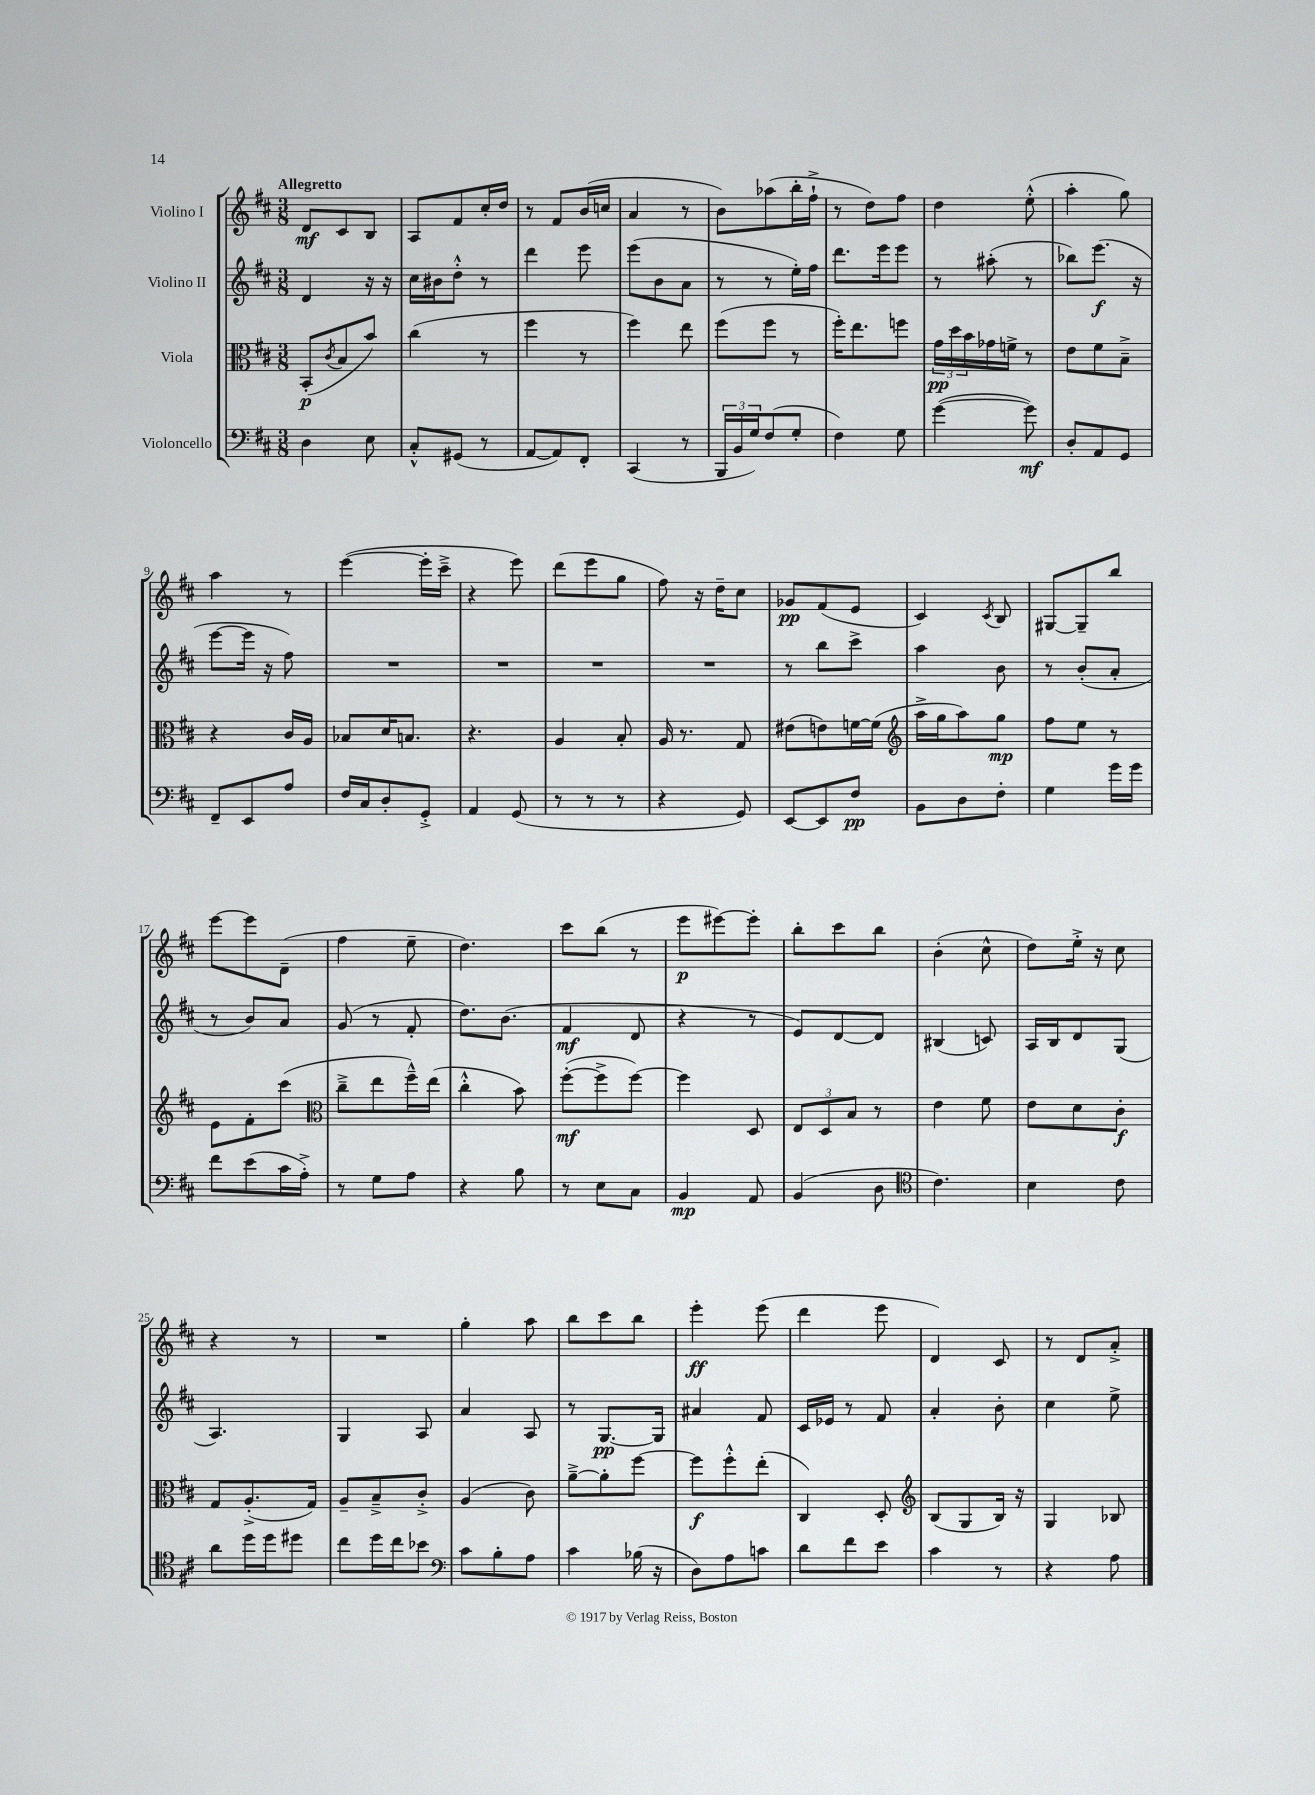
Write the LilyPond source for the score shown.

<<
\new StaffGroup <<
\new Staff = "s0" \with { instrumentName = "Violino I" } {
    \clef treble \key d \major \numericTimeSignature \time 3/8 \tempo "Allegretto"
    d'8\mf cis'8 b8 |
    a8 fis'8 cis''16-. d''16 |
    r8 fis'8 b'16( c''16 |
    a'4 r8 |
    b'8) aes''8( b''16-. fis''16-!-> |
    r8 d''8) fis''8 |
    d''4 e''8-.-^( |
    a''4-. g''8) |
    a''4 r8 |
    e'''4~( e'''16-. cis'''16---> |
    r4 e'''8) |
    d'''8( e'''8 g''8 |
    fis''8) r16 d''16-- cis''8 |
    ges'8\pp fis'8( e'8 |
    cis'4) \acciaccatura { cis'8 } b8 |
    gis8~ gis8-- b''8 |
    e'''8~ e'''8 d'8--( |
    fis''4 e''8-- |
    d''4.) |
    cis'''8 b''8( r8 |
    e'''8\p eis'''8~) eis'''8-. |
    b''8-. cis'''8 b''8 |
    b'4-.( cis''8-^ |
    d''8) e''16-.-> r16 cis''8 |
    r4 r8 |
    R4. |
    g''4-. a''8 |
    b''8 cis'''8 b''8 |
    e'''4-.\ff e'''8( |
    d'''4 e'''8 |
    d'4) cis'8 |
    r8 d'8 a'8-.-> \bar "|." |
}
\new Staff = "s1" \with { instrumentName = "Violino II" } {
    \clef treble \key d \major \numericTimeSignature \time 3/8
    d'4 r16 r16 |
    cis''16 bis'16 d''8-.-^ r8 |
    d'''4 e'''8 |
    e'''8( b'8 a'8 |
    r8 r8 e''16-.) fis''16 |
    d'''8. e'''16 e'''8 |
    r8 ais''8-.( r8 |
    bes''8) e'''8.\f( r16 |
    e'''8~ e'''16 r16 fis''8) |
    R4. |
    R4. |
    R4. |
    R4. |
    r8 b''8 cis'''8-> |
    a''4 b'8 |
    r8 b'8-.( a'8-. |
    r8 b'8) a'8 |
    g'8( r8 fis'8-. |
    d''8.) b'8.( |
    fis'4\mf d'8 |
    r4 r8 |
    e'8) d'8~ d'8 |
    bis4( c'8) |
    a16 b16 d'8 g8( |
    a4.) |
    g4 a8 |
    a'4 a8 |
    r8 g8.~\pp g16 |
    ais'4 fis'8 |
    cis'16 ees'16 r8 fis'8 |
    a'4-. b'8-. |
    cis''4 e''8-> \bar "|." |
}
\new Staff = "s2" \with { instrumentName = "Viola" } {
    \clef alto \key d \major \numericTimeSignature \time 3/8
    b,8-.\p( \acciaccatura { cis'8 } b8 b'8) |
    cis''4( r8 |
    fis''4 r8 |
    fis''4) e''8 |
    fis''8( fis''8 r8 |
    fis''16-.) e''8. f''8 |
    \tuplet 3/2 { g'16\pp d''16 b'16 } ges'16 f'16-> r8 |
    e'8 fis'8 b8---> |
    r4 cis'16 a16 |
    bes8 d'16 b8. |
    r4. |
    a4 b8-. |
    a16 r8. g8 |
    eis'8( e'8) f'16~ f'16( |
    \clef treble a''16-> g''16 a''8) g''8\mp |
    fis''8 e''8 r8 |
    e'8 fis'8-. cis'''8( |
    \clef alto cis''8---> e''8 fis''16---^) e''16( |
    cis''4-.-^ b'8) |
    fis''8~-.\mf( fis''8-> fis''8~) |
    fis''4 d8 |
    \tuplet 3/2 { e8 d8 b8 } r8 |
    e'4 fis'8 |
    e'8 d'8 cis'8-.\f |
    g8 a8.-.->( g16) |
    a8-- b8---> cis'8-.-> |
    a4( cis'8) |
    a'8~---> a'8-. fis''8~ |
    fis''8\f fis''8-.-^ e''8-.( |
    cis4) d8-. |
    \clef treble b8( g8 b16) r16 |
    g4 bes8 \bar "|." |
}
\new Staff = "s3" \with { instrumentName = "Violoncello" } {
    \clef bass \key d \major \numericTimeSignature \time 3/8
    d4 e8 |
    cis8-.-^ gis,8( r8 |
    a,8~ a,8) fis,8-. |
    cis,4( r8 |
    \tuplet 3/2 { b,,16 b,16 g16) } fis8( g8-. |
    fis4) g8 |
    g'4~( g'8\mf) |
    d8-. a,8 g,8 |
    fis,8-- e,8 a8 |
    fis16 cis16 d8-. g,8-.-> |
    a,4 g,8( |
    r8 r8 r8 |
    r4 g,8) |
    e,8~ e,8 fis8\pp |
    b,8 d8 fis8-. |
    g4 g'16 g'16 |
    fis'8 e'8( cis'16 a16-.->) |
    r8 g8 a8 |
    r4 b8 |
    r8 e8 cis8 |
    b,4\mp a,8 |
    b,4( d8 |
    \clef tenor cis'4.) |
    b4 cis'8 |
    a'8 d''16 d''16 dis''8 |
    cis''8 d''16 cis''16 bes'8 |
    \clef bass cis'8 b8-. a8 |
    cis'4 bes16( r16 |
    d8) a8 c'8 |
    d'8 fis'8 e'8 |
    cis'4 r8 |
    r4 a8 \bar "|." |
}
>>
>>
